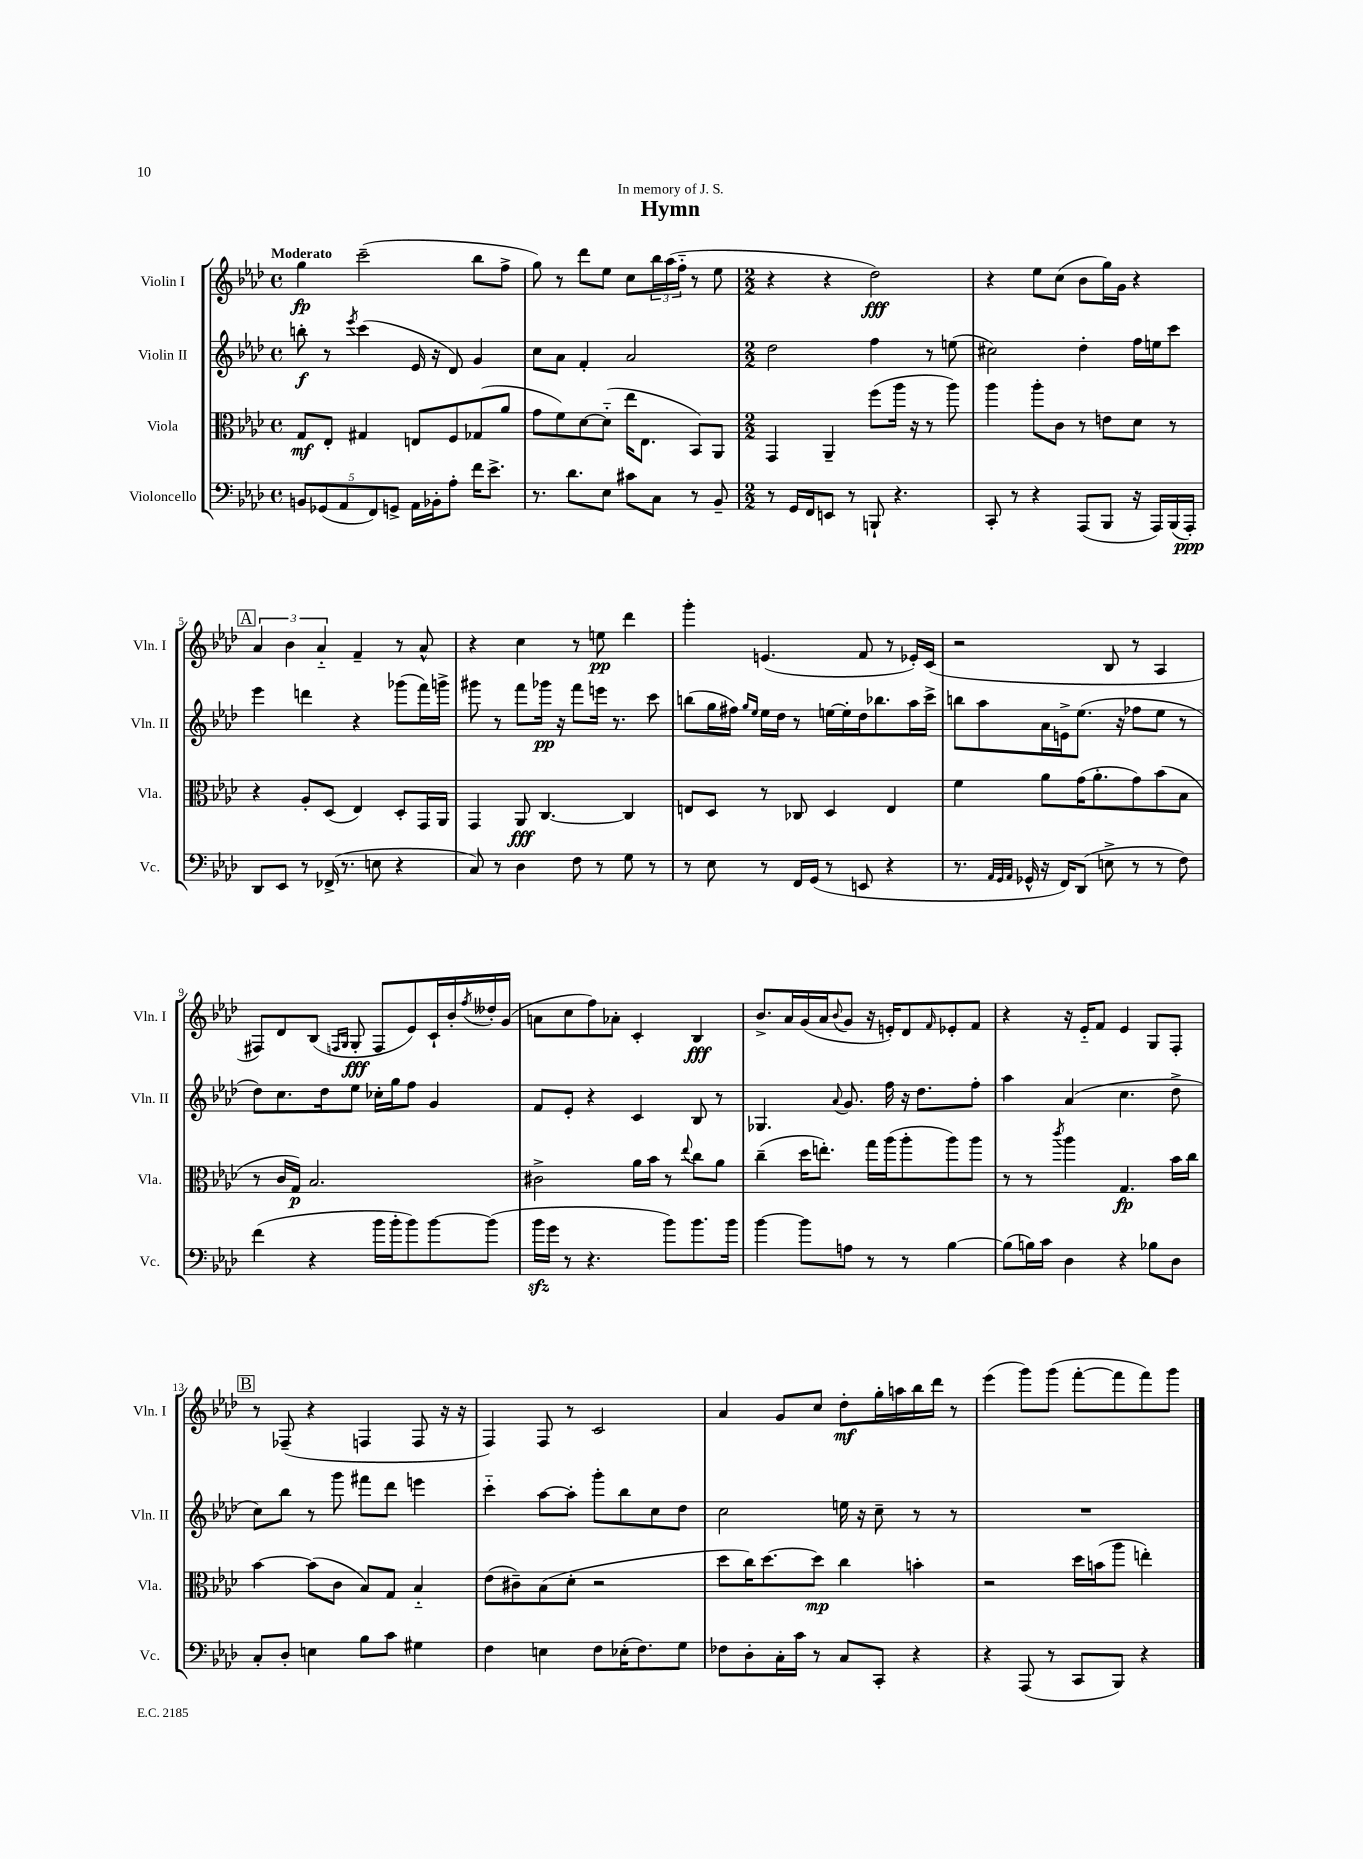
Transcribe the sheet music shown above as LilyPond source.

\header { title = "Hymn" dedication = "In memory of J. S." }
<<
\new StaffGroup <<
\new Staff = "s0" \with { instrumentName = "Violin I" shortInstrumentName = "Vln. I" } {
    \clef treble \key aes \major \defaultTimeSignature \time 4/4 \tempo "Moderato"
    g''4\fp c'''2--( bes''8 f''8-> |
    g''8) r8 des'''8 ees''8 c''8 \tuplet 3/2 { bes''16 aes''16( f''16-_ } r8 ees''8 |
    \numericTimeSignature \time 2/2 r4 r4 des''2\fff) |
    r4 ees''8 c''8( bes'8 g''16) g'16 r4 |
    \mark \markup { \box "A" } \tuplet 3/2 { aes'4 bes'4 aes'4-_ } f'4-- r8 aes'8-^ |
    r4 c''4 r8 e''8\pp des'''4 |
    g'''4-. e'4.( f'8 r8 ees'16-.) c'16( |
    r2 bes8 r8 aes4 |
    fis8) des'8 bes8( \grace { f16 g16 } g8-.\fff f8 ees'8) c'16-! bes'16-. \acciaccatura { f''8 } deses''16-. g'16( |
    a'8 c''8 f''8) aes'8-. c'4-. bes4\fff |
    bes'8.-> aes'16 g'16( aes'16 \appoggiatura { bes'8 } g'8 r16 e'16-.) des'8 \grace { f'16 } ees'8-. f'8 |
    r4 r16 ees'16-_ f'8 ees'4 g8 f8-. |
    \mark \markup { \box "B" } r8 fes8--( r4 f4 f8 r16 r16 |
    f4) f8 r8 c'2 |
    aes'4 g'8 c''8 des''8-.\mf g''16-. a''16 bes''16 des'''16 r8 |
    ees'''4( g'''8) g'''8( f'''8~-. f'''8 f'''8) g'''8 \bar "|." |
}
\new Staff = "s1" \with { instrumentName = "Violin II" shortInstrumentName = "Vln. II" } {
    \clef treble \key aes \major \defaultTimeSignature \time 4/4
    b''8-.\f r8 \acciaccatura { ees'''8 } c'''4( ees'16 r16 des'8) g'4 |
    c''8 aes'8 f'4-. aes'2 |
    \numericTimeSignature \time 2/2 des''2 f''4 r8 e''8( |
    cis''2) des''4-. f''16 e''16 c'''8 |
    \mark \markup { \box "A" } ees'''4 d'''4 r4 ges'''8( f'''16) g'''16-> |
    gis'''8 r8 f'''8 ges'''16\pp r16 f'''8 e'''16 r8. c'''8 |
    b''8( g''16 fis''16) \grace { g''16 ees''16 } ees''16 des''16 r8 e''16~ e''16-. des''16 bes''8. aes''16 c'''16-> |
    b''8 aes''8 aes'16 e'16-> ees''8.( r16 fes''8 ees''8 r8 |
    des''8) c''8. des''16 ees''8 ces''16-. g''16 f''8 g'4 |
    f'8 ees'8-. r4 c'4 bes8 r8 |
    ges4. \appoggiatura { aes'8 } g'8. f''16 r16 des''8. f''8-. |
    aes''4 aes'4( c''4. des''8-> |
    \mark \markup { \box "B" } c''8) bes''8 r8 g'''8 fis'''8 des'''8 e'''4 |
    c'''4-_ aes''8~ aes''8-. g'''8-. bes''8 c''8 des''8 |
    c''2 e''16 r16 c''8-- r8 r8 |
    R1 \bar "|." |
}
\new Staff = "s2" \with { instrumentName = "Viola" shortInstrumentName = "Vla." } {
    \clef alto \key aes \major \defaultTimeSignature \time 4/4
    g8\mf ees8-. gis4 e8 f8 ges8( aes'8 |
    g'8 f'8) des'8~ des'8-_( ees''16 ees8. bes,8) aes,8 |
    \numericTimeSignature \time 2/2 g,4 aes,4-- f''8( aes''16 r16 r8 aes''8) |
    aes''4 aes''8-. c'8 r8 e'8 des'8 r8 |
    \mark \markup { \box "A" } r4 aes8-. des8( ees4) des8-. g,16 aes,16 |
    g,4 aes,8\fff c4.~ c4 |
    e8 des8 r8 ces8 des4 e4 |
    f'4 aes'8 g'16( aes'8.-. g'8) bes'8( bes8 |
    r8 c'16 g16\p) bes2. |
    cis'2-> aes'16 bes'16 r8 \appoggiatura { ees''8 } c''8 aes'8 |
    c''4--( des''16 e''8.-.) g''16 aes''16( aes''8-. aes''8) aes''8 |
    r8 r8 \acciaccatura { c'''8 } aes''4 g4.\fp bes'16 c''16 |
    \mark \markup { \box "B" } bes'4~ bes'8( c'8 bes8) g8 bes4-_ |
    ees'8( cis'8--) bes8( des'8-. r2 |
    des''8 c''16) des''8.~ des''8\mp c''4 b'4-. |
    r2 des''16 b'16( aes''8 e''4-.) \bar "|." |
}
\new Staff = "s3" \with { instrumentName = "Violoncello" shortInstrumentName = "Vc." } {
    \clef bass \key aes \major \defaultTimeSignature \time 4/4
    \tuplet 5/4 { b,8 ges,8( aes,8 f,8) g,8-> } aes,16 bes,16-. aes8-. f'16 ees'8.-> |
    r8. des'8. ees8 cis'8 c8 r8 bes,8-- |
    \numericTimeSignature \time 2/2 r8 g,16 f,16 e,8 r8 b,,8-! r4. |
    c,8-. r8 r4 aes,,8( bes,,8 r16 aes,,16) bes,,16( aes,,16-.\ppp) |
    \mark \markup { \box "A" } des,8 ees,8 r8 fes,16->( r8. e8 r4 |
    c8) r8 des4 f8 r8 g8 r8 |
    r8 ees8 r8 f,16 g,16( r8 e,8 r4 |
    r8. \grace { aes,32 g,32 aes,32 } ges,16-^ r16 f,16) des,8( e8-> r8 r8 f8) |
    f'4( r4 bes'16 bes'16-. bes'8) bes'8~ bes'8( |
    bes'16\sfz g'16 r8 r4. bes'8) bes'8. bes'16 |
    bes'4~ bes'8 a8 r8 r8 bes4~ |
    bes8( b16) c'16 des4 r4 bes8 des8 |
    \mark \markup { \box "B" } c8-. des8-. e4 bes8 c'8 gis4 |
    f4 e4 f8 ees16-.( f8.) g8 |
    fes8 des8-. c16-. c'16 r8 c8 c,8-. r4 |
    r4 aes,,8( r8 c,8 bes,,8) r4 \bar "|." |
}
>>
>>
